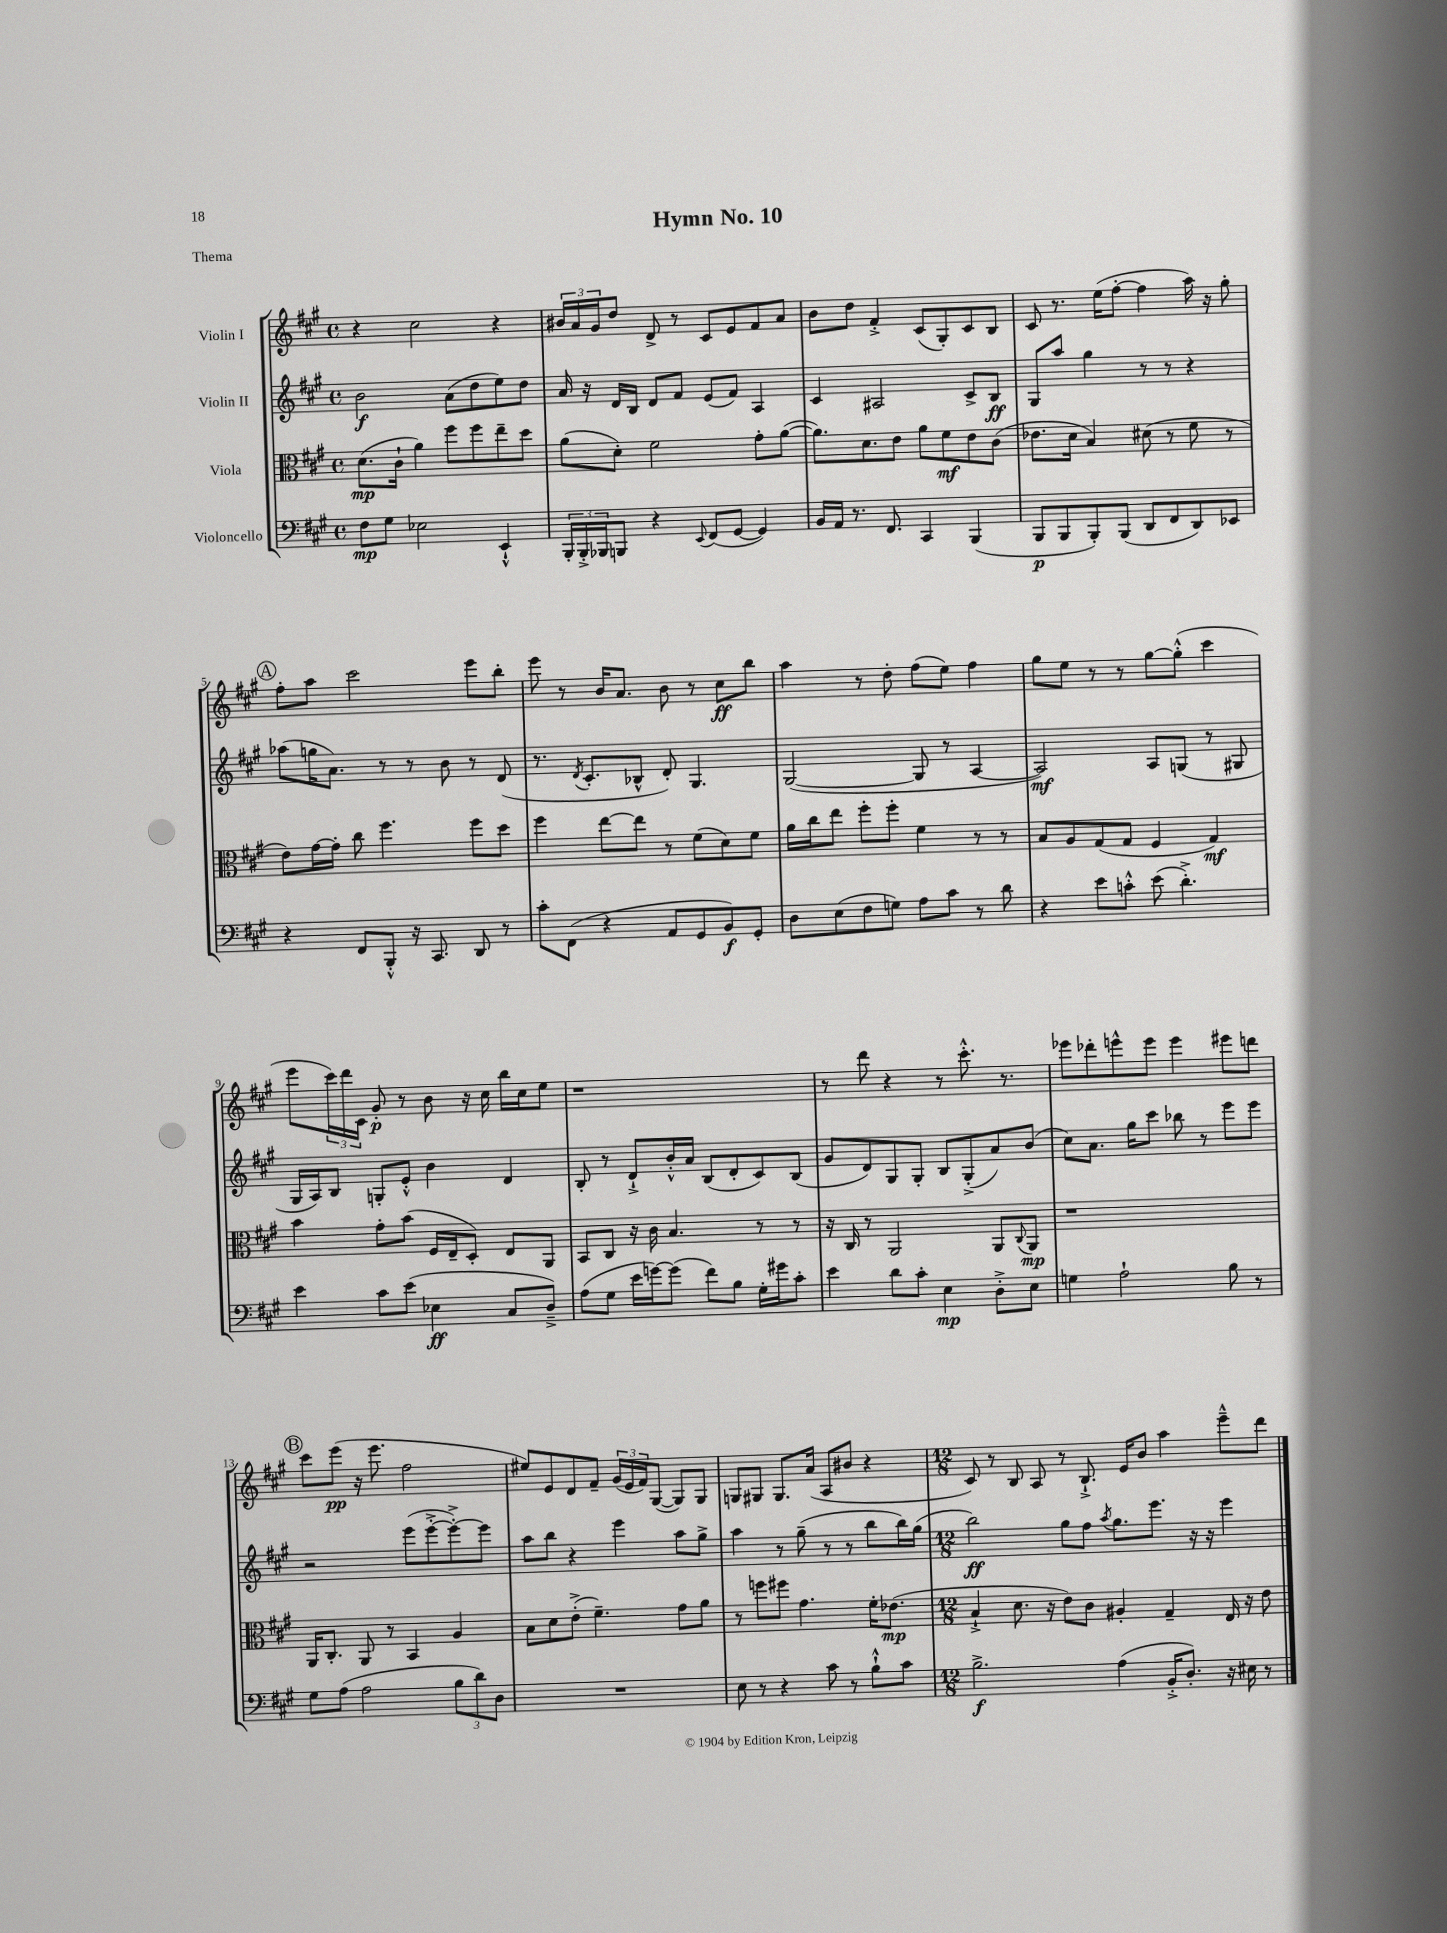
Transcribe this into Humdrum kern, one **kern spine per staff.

**kern	**dynam	**kern	**dynam	**kern	**dynam	**kern	**dynam
*part4	*part4	*part3	*part3	*part2	*part2	*part1	*part1
*staff4	*staff4	*staff3	*staff3	*staff2	*staff2	*staff1	*staff1
*I"Violoncello	*	*I"Viola	*	*I"Violin II	*	*I"Violin I	*
*clefF4	*	*clefC3	*	*clefG2	*	*clefG2	*
*k[f#c#g#]	*	*k[f#c#g#]	*	*k[f#c#g#]	*	*k[f#c#g#]	*
*M4/4	*	*M4/4	*	*M4/4	*	*M4/4	*
*met(c)	*	*met(c)	*	*met(c)	*	*met(c)	*
=1	=1	=1	=1	=1	=1	=1	=1
8F#\L	mp	(8.d\L	mp	2b\	f	4r	.
8G#\J	.	.	.	.	.	.	.
.	.	16c#`\Jk	.	.	.	.	.
2E-X\	.	4a\)	.	.	.	2cc#\	.
.	.	8ff#\L	.	(8a\L	.	.	.
.	.	8ff#\	.	8dd\	.	.	.
4EE`^^/	.	8ee~\	.	8ee\)	.	4r	.
.	.	8dd\J	.	8dd\J	.	.	.
=2	=2	=2	=2	=2	=2	=2	=2
24BBB'/LL	.	(8a\L	.	16a/	.	24b#X/LL	.
24BBB'^/	.	.	.	.	.	24a/	.
.	.	.	.	16r	.	.	.
24BBB-X/J	.	.	.	.	.	24g#/J	.
8BBBn/J	.	8d'\J)	.	16d/LL	.	8dd/J	.
.	.	.	.	16B/JJ	.	.	.
4r	.	2f#\	.	8d/L	.	8d^/	.
.	.	.	.	8f#/J	.	8r	.
8qqEE/	.	.	.	.	.	.	.
(8FF#/L	.	.	.	(8e/L	.	8c#/L	.
[8GG#/J	.	.	.	8f#/J)	.	8e/	.
4GG#/])	.	8g#'\L	.	4A/	.	8f#/	.
.	.	([8a\J	.	.	.	8a/J	.
=3	=3	=3	=3	=3	=3	=3	=3
16BB/LL	.	8.a\L])	.	4c#/	.	8b\L	.
16AA/JJ	.	.	.	.	.	.	.
8.r	.	.	.	.	.	8dd\J	.
.	.	8.d\	.	.	.	.	.
.	.	.	.	2A#X/	.	4f#'^/	.
8.FF#/	.	.	.	.	.	.	.
.	.	8e\J	.	.	.	.	.
4CC#/	.	8a\L	.	.	.	(8c#/L	.
.	.	8f#\	mf	.	.	8G#'/)	.
(4BBB/	.	8e\	.	8c#^/L	.	8c#/	.
.	.	(8c#\J	.	8B/J	ff	8B/J	.
=4	=4	=4	=4	=4	=4	=4	=4
8BBB/L	p	8.e-X\L	.	8G#/L	.	8c#/	.
8BBB/	.	.	.	8aa/J	.	8.r	.
.	.	16d\Jk	.	.	.	.	.
8BBB'/)	.	4B/)	.	4gg#\	.	.	.
.	.	.	.	.	.	(16ee\KL	.
(8BBB/J	.	.	.	.	.	[8ff#'\J	.
8DD/L	.	(8d#X\	.	8r	.	4ff#\]	.
8FF#/	.	8r	.	8r	.	.	.
8DD/)	.	8f#\	.	4r	.	16aa\)	.
.	.	.	.	.	.	16r	.
8EE-X/J	.	8r	.	.	.	8gg#'\	.
!!LO:LB:g=z
!!LO:REH:place=s1:t=A
=5	=5	=5	=5	=5	=5	=5	=5
4r	.	8e\L)	.	(8aa-X\L	.	8ff#'\L	.
.	.	[16g#\L	.	16ggn\K	.	8aa\J	.
.	.	16g#'\JJ]	.	8.a\J)	.	.	.
8FF#/L	.	8cc#\	.	.	.	2ccc#\	.
8BBB'^^/J	.	4.ff#\	.	8r	.	.	.
16r	.	.	.	8r	.	.	.
8.CC#/	.	.	.	.	.	.	.
.	.	.	.	8b\	.	.	.
8DD/	.	8ff#\L	.	8r	.	8eee\L	.
8r	.	8dd\J	.	(8d/	.	8bb'\J	.
=6	=6	=6	=6	=6	=6	=6	=6
8c#'\L	.	4ff#\	.	8.r	.	8eee\	.
(8FF#\J	.	.	.	.	.	8r	.
.	.	.	.	8qd/	.	.	.
.	.	.	.	8.c#'/L	.	.	.
4r	.	[8ee\L	.	.	.	16b/KL	.
.	.	.	.	.	.	8.a/J	.
.	.	8ee\J]	.	8B-X^^/J	.	.	.
8AA/L	.	8r	.	8d'/)	.	8b\	.
8GG#/	.	(8f#\L	.	4.G#/	.	8r	.
8BB/)	f	8d\)	.	.	.	8cc#\L	ff
8GG#'/J	.	8f#\J	.	.	.	8bb\J	.
=7	=7	=7	=7	=7	=7	=7	=7
8D\L	.	16a\LL	.	([2G#/	.	4aa\	.
.	.	16cc#\J	.	.	.	.	.
(8E\	.	8ee\J	.	.	.	.	.
8F#\	.	8ff#'\L	.	.	.	8r	.
8Gn\J)	.	8ff#'\J	.	.	.	8dd'\	.
8A\L	.	4f#\	.	8G#/]	.	(8ff#\L	.
8c#\J	.	.	.	8r	.	8ee\J)	.
8r	.	8r	.	[4A/	.	4ff#\	.
8d\	.	8r	.	.	.	.	.
=8	=8	=8	=8	=8	=8	=8	=8
4r	.	8B/L	.	2A/])	mf	8gg#\L	.
.	.	8A/	.	.	.	8ee\J	.
8e\L	.	(8G#/	.	.	.	8r	.
8cn'^^\J	.	8G#/J	.	.	.	8r	.
(8e\	.	4F#/	.	8A/L	.	[8gg#\L	.
4.d'^\)	.	.	.	(8Gn/J	.	(8gg#'^^\J]	.
.	.	4G#/)	mf	8r	.	4ccc#\	.
.	.	.	.	8G#X/	.	.	.
!!LO:LB:g=z
=9	=9	=9	=9	=9	=9	=9	=9
4e\	.	4b\	.	16G#/LL	.	8eee\L	.
.	.	.	.	16A/J)	.	.	.
.	.	.	.	8B/J	.	24ccc#\L)	.
.	.	.	.	.	.	24ddd\	.
.	.	.	.	.	.	24c#\JJ	.
8c#\L	.	8g#'\L	.	8Gn'/L	.	8g#'/	p
(8e\J	.	(8b\J	.	8e'^^/J	.	8r	.
4E-X\	ff	16F#/LL	.	4b\	.	8b\	.
.	.	16E~/J	.	.	.	.	.
.	.	8D'/J)	.	.	.	16r	.
.	.	.	.	.	.	16cc#\	.
8C#/L	.	8E/L	.	4d/	.	16bb\LL	.
.	.	.	.	.	.	16cc#\J	.
8D~^/J)	.	8AA/J	.	.	.	8ee\J	.
=10	=10	=10	=10	=10	=10	=10	=10
(8A\L	.	8BB/L	.	8B'/	.	1r	.
8G#\J	.	8C#/J	.	8r	.	.	.
16e\LL	.	16r	.	8d`^/L	.	.	.
[16gn\J)	.	16c#\	.	.	.	.	.
(8g\J]	.	4.B/	.	16b'^^/L	.	.	.
.	.	.	.	16a/JJ	.	.	.
8f#\L)	.	.	.	(8B/L	.	.	.
8B\J	.	.	.	8d'/	.	.	.
16G#'\LL	.	8r	.	8c#/)	.	.	.
16g#X\J	.	.	.	.	.	.	.
8c#'\J	.	8r	.	(8B/J	.	.	.
=11	=11	=11	=11	=11	=11	=11	=11
4e\	.	16r	.	8g#/L	.	8r	.
.	.	16C#/	.	.	.	.	.
.	.	8r	.	8d/)	.	8ddd\	.
8d\L	.	2AA/	.	8G#/	.	4r	.
8c#'\J	.	.	.	8G#'/J	.	.	.
4E\	mp	.	.	8B/L	.	8r	.
.	.	.	.	(8G#'^/	.	8.ccc#'^^\	.
8D'^\L	.	8AA/L	.	8a/)	.	.	.
.	.	.	.	.	.	8.r	.
.	.	8qqC#/	.	.	.	.	.
8E\J	.	8AA/J	mp	(8b/J	.	.	.
=12	=12	=12	=12	=12	=12	=12	=12
4Gn\	.	1r	.	8cc#\L)	.	8eee-X\L	.
.	.	.	.	8.a\J	.	8ddd-X'\	.
2A`\	.	.	.	.	.	8eeen^^\	.
.	.	.	.	16gg#\KL	.	.	.
.	.	.	.	8ccc#\J	.	8eee\J	.
.	.	.	.	8bb-X\	.	4eee\	.
.	.	.	.	8r	.	.	.
8B\	.	.	.	8eee\L	.	8eee#X\L	.
8r	.	.	.	8eee\J	.	8dddn\J	.
!!LO:LB:g=z
!!LO:REH:place=s1:t=B
=13	=13	=13	=13	=13	=13	=13	=13
8G#\L	.	16AA/KL	.	2r	.	8ccc#\L	.
.	.	8.C#'/J	.	.	.	.	.
(8A\J	.	.	.	.	.	(8eee\J	pp
2A\	.	8AA/	.	.	.	16r	.
.	.	.	.	.	.	8.eee\	.
.	.	8r	.	.	.	.	.
.	.	4BB/	.	(8eee\L	.	2ff#\	.
.	.	.	.	[8eee'^\	.	.	.
12B\L	.	4A/	.	8eee'^\_)	.	.	.
12d\)	.	.	.	.	.	.	.
.	.	.	.	8eee\J]	.	.	.
12D\J	.	.	.	.	.	.	.
=14	=14	=14	=14	=14	=14	=14	=14
1r	.	8B\L	.	8aa\L	.	8ee#X/L)	.
.	.	8d\	.	8bb\J	.	8e/	.
.	.	(8e'^\J	.	4r	.	8d/	.
.	.	4.f#~\)	.	.	.	8f#~/J	.
.	.	.	.	4eee\	.	(24g#/LL	.
.	.	.	.	.	.	24e/	.
.	.	.	.	.	.	24f#/J)	.
.	.	.	.	.	.	([8G#/J	.
.	.	8g#\L	.	8aa\L	.	8G#/L])	.
.	.	8a\J	.	8gg#^\J	.	8G#/J	.
=15	=15	=15	=15	=15	=15	=15	=15
8E\	.	8r	.	4aa\	.	8Gn/L	.
8r	.	8ffn\L	.	.	.	8G#X/J	.
4r	.	8ff#X\J	.	8r	.	8.G#/L	.
.	.	4.g#\	.	(8gg#~\	.	.	.
.	.	.	.	.	.	(16a/Jk	.
8c#\	.	.	.	8r	.	8A/L	.
8r	.	.	.	8r	.	8b#X/J	.
8B`^^\L	.	16f#'\KL	.	8bb\L	.	4r	.
.	.	(8.e-X\J	mp	.	.	.	.
8c#\J	.	.	.	16bb\L)	.	.	.
.	.	.	.	(16gg#\JJ	.	.	.
=16	=16	=16	=16	=16	=16	=16	=16
*M12/8	*	*M12/8	*	*M12/8	*	*M12/8	*
2.B^\	f	4B`^/	.	2bb\)	ff	8c#/)	.
.	.	.	.	.	.	8r	.
.	.	8.d\	.	.	.	8B/	.
.	.	.	.	.	.	8A/	.
.	.	16r	.	.	.	.	.
.	.	8e\L)	.	8gg#\L	.	8r	.
.	.	8c#\J	.	8ff#\J	.	8.B`^/	.
.	.	.	.	8qaa/	.	.	.
(4A\	.	4A#X'/	.	8.gg#\L	.	.	.
.	.	.	.	.	.	16e/KL	.
.	.	.	.	.	.	8b/J	.
.	.	.	.	8.eee\J	.	.	.
16BB'^/KL	.	4G#~/	.	.	.	4aa\	.
8.D'/J)	.	.	.	.	.	.	.
.	.	.	.	16r	.	.	.
.	.	.	.	16r	.	.	.
16r	.	16E/	.	4eee\	.	8eee~^^\L	.
16E#X\	.	16r	.	.	.	.	.
8r	.	8e\	.	.	.	8ddd\J	.
==	==	==	==	==	==	==	==
*-	*-	*-	*-	*-	*-	*-	*-
